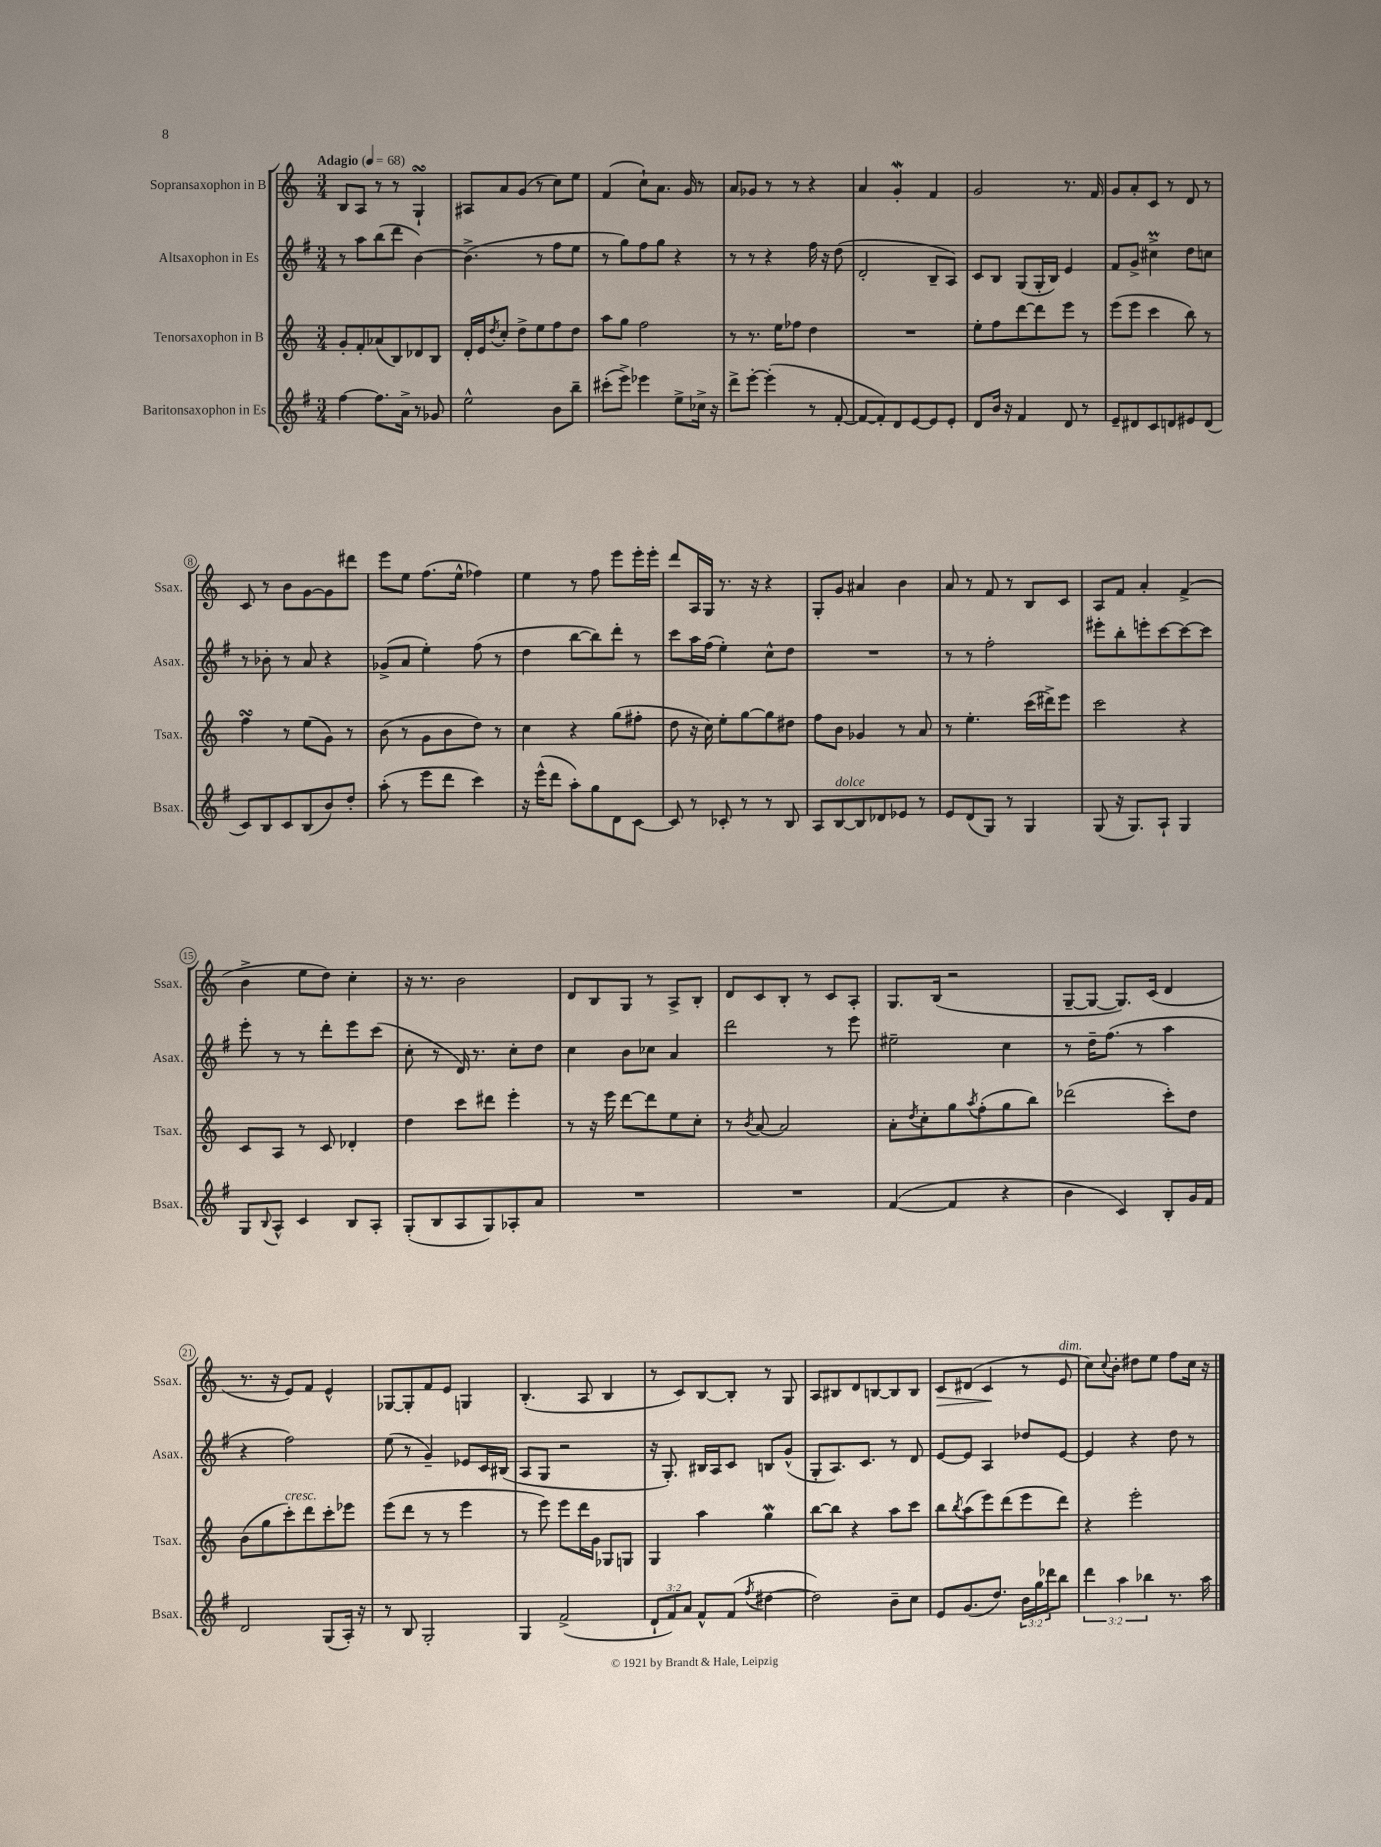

**kern	**kern	**kern	**kern
*staff4	*staff3	*staff2	*staff1
*clefG2	*clefG2	*clefG2	*clefG2
*k[f#]	*k[]	*k[f#]	*k[]
*M3/4	*M3/4	*M3/4	*M3/4
*MM68	*MM68	*MM68	*MM68
[4ff#	8g'	8r	8B
.	8f'	8aa	8A
8.ff#]	(8a-	(8bb	8r
.	8B)	8ddd	8r
16a^	.	.	.
8r	8d-	[4b)	4G`
8g-	8B	.	.
=	=	=	=
2ee^^	16d'	(4.b^]	8A#
.	16e	.	.
.	8qdd	.	.
.	8cc'	.	8a
.	8dd^	.	(8g
.	8ee	8r	8r
8b	8ff	8ff#	8cc)
8bb~	8dd	8ee	8ee
=	=	=	=
(8ccc#'	8aa	8r	(4f
8eee^)	8gg	8gg)	.
4eee-	2ff	8ff#	8cc`)
.	.	8gg	8.a
8ee^	.	4r	.
.	.	.	16g
16cc-^	.	.	8r
16r	.	.	.
=	=	=	=
8ddd^	8r	8r	8a
[8eee'	8.r	8r	8g-
(4eee']	.	4r	8r
.	16ee	.	.
.	8ff-	.	8r
8r	4dd	16ff#	4r
.	.	16r	.
[8f#'	.	(8dd	.
=	=	=	=
8f#_	2.r	2d'	4a
8f#'])	.	.	.
8d	.	.	4g'
[8e	.	.	.
8e]	.	8B~	4f
8e'	.	8A)	.
=	=	=	=
8d	8ee'	8c	2g
16b	8ff	8B	.
16r	.	.	.
4f#	[8ddd	(8G	.
.	8ddd]	16G'	.
.	.	16B)	.
8d	8eee	4e	8.r
8r	8r	.	.
.	.	.	16f
=	=	=	=
8e~	(8eee	8f#	8g
8d#	8eee	8g^	8a'
8c	4ccc	4cc#^	8c
8d	.	.	8r
8e#	8bb)	8dd	8d
(8d	8r	8cc	8r
=	=	=	=
8c)	4ff	8r	8c
8B	.	8b-'	8r
8c	8r	8r	8b
(8B	(8ee	8a	[8g
8b)	8g)	4r	8g]
8dd'	8r	.	8ddd#
=	=	=	=
(8aa'	(8b	(8g-^	8eee
8r	8r	8a	8ee
8eee	8g	4ee')	(8.ff
8ddd	8b	.	.
.	.	.	16ee^^
4ccc)	8dd)	(8ff#	4ff-)
.	8r	8r	.
=	=	=	=
16r	4cc	4dd	4ee
(16eee^^	.	.	.
8ddd	.	.	.
8aa')	4r	[8bb	8r
8gg	.	8bb])	8ff
8d	(8gg	8ddd'	8eee
[8c	8ff#'	8r	16eee'
.	.	.	16eee'
=	=	=	=
8c]	8dd	8ccc	8ddd
8r	16r	16aa	16A
.	16cc)	(16ff#	16G
8c-'	8ee'	4ee')	8.r
8r	[8gg	.	.
.	.	.	16r
8r	8gg]	8cc^^	4r
8B	8dd#	8dd	.
=	=	=	=
8A	8ff	2.r	8G'
[8B	8b	.	8g
8B]	4g-	.	4a#
8d-	.	.	.
8e-	8r	.	4b
8r	8a	.	.
=	=	=	=
8e	8r	8r	8a
(8d	4.ee'	8r	8r
8G)	.	2ff#'	8f
8r	.	.	8r
4G	(16ccc	.	8B
.	16ddd#^)	.	.
.	8eee	.	8c
=	=	=	=
(8G	2ccc	8eee#'	8A
16r	.	8bb'	8f
8.G)	.	.	.
.	.	8eee'	4a'
8A`	.	[8ccc	.
4G	4r	8ccc_	(4f^
.	.	8ccc]	.
=	=	=	=
8G	8c	8eee'	4b^
8qqB	.	.	.
8A^^	8A	8r	.
4c	8r	8r	8ee
.	8c	8ddd'	8dd)
8B	4d-'	8eee	4cc'
8A'	.	(8ccc	.
=	=	=	=
(8G'	4dd	8cc'	16r
.	.	.	8.r
8B	.	8r	.
8A	8ccc	16d)	2b
.	.	8.r	.
8G)	8ddd#	.	.
8A-'	4eee'	8cc'	.
8a	.	8dd	.
=	=	=	=
2.r	8r	4cc	8d
.	16r	.	8B
.	16eee	.	.
.	[8ddd	8b	8G
.	8ddd]	8cc-	8r
.	8ee	4a	8A^
.	8cc'	.	8B'
=	=	=	=
2.r	8r	2ddd	8d
.	8qb	.	.
.	[8a	.	8c
.	2a]	.	8B'
.	.	.	8r
.	.	8r	8c
.	.	8eee	8A'
=	=	=	=
([4f#	8a'	2ee#~	8.G
.	8qdd	.	.
.	8cc'	.	.
.	.	.	(16B
4f#]	8gg	.	2r
.	8qaa	.	.
.	(8ff'	.	.
4r	8gg	4cc	.
.	8bb)	.	.
=	=	=	=
4b	(2ddd-	8r	[8G~
.	.	16dd~	8G_
.	.	(8.ff#	.
4c)	.	.	8.G])
.	.	8r	.
.	.	.	(16c
8B'	8ccc')	4aa	4d
16g	8dd	.	.
16f#	.	.	.
=	=	=	=
2d	(8b	4r	8.r
.	8gg	.	.
.	.	.	16r
.	8ccc')	2ff#)	8e)
.	8ddd	.	8f
(8G	8ccc'	.	4e^^
16A')	8eee-	.	.
16r	.	.	.
=	=	=	=
8r	(8eee	(8ee	[8G-
8B	8ddd	8r	8G-']
2G'	8r	4g~)	8f
.	8r	.	8e
.	4eee	8e-	4G
.	.	16c	.
.	.	(16B#	.
=	=	=	=
4G	8r	8A	(4.B'
.	8eee)	8G	.
(2f#^	8eee	2r	.
.	16ddd	.	8A
.	16g	.	.
.	8G-	.	4B
.	8G	.	.
=	=	=	=
12d`	4G	16r	8r
.	.	8.G')	.
12f#)	.	.	.
.	.	.	8c)
12a	.	.	.
8f#^^	4aa	16B#	[8B
.	.	16A	.
(8f#	.	8c	8B']
8qff#	.	.	.
[4dd#	4gg	8B	8r
.	.	(8g^^	8G
=	=	=	=
2dd#])	[8bb	8G'	8A
.	8bb]	8.A)	8B#
.	4r	.	8d
.	.	8.c	.
.	.	.	[8B
8b~	8aa	8r	8B]
8cc	8ccc	8d	8B
=	=	=	=
8e	8bb	[8e	8c
.	8qbb	.	.
(8.g	(8aa	8e]	(8d#
.	8eee)	4A	4c
8.dd)	.	.	.
.	(8ddd	.	.
24b	8eee	8dd-	8r
24gg	.	.	.
24ddd-	.	.	.
8bb	8ddd)	[8e	8e
=	=	=	=
6ddd	4r	4e]	8cc)
.	.	.	8qqcc
.	.	.	8b'
6aa	.	.	.
.	2eee'	4r	8dd#
6bb-	.	.	.
.	.	.	8ee
8.r	.	8dd	8ff
.	.	8r	16cc
16aa	.	.	16r
==	==	==	==
*-	*-	*-	*-
